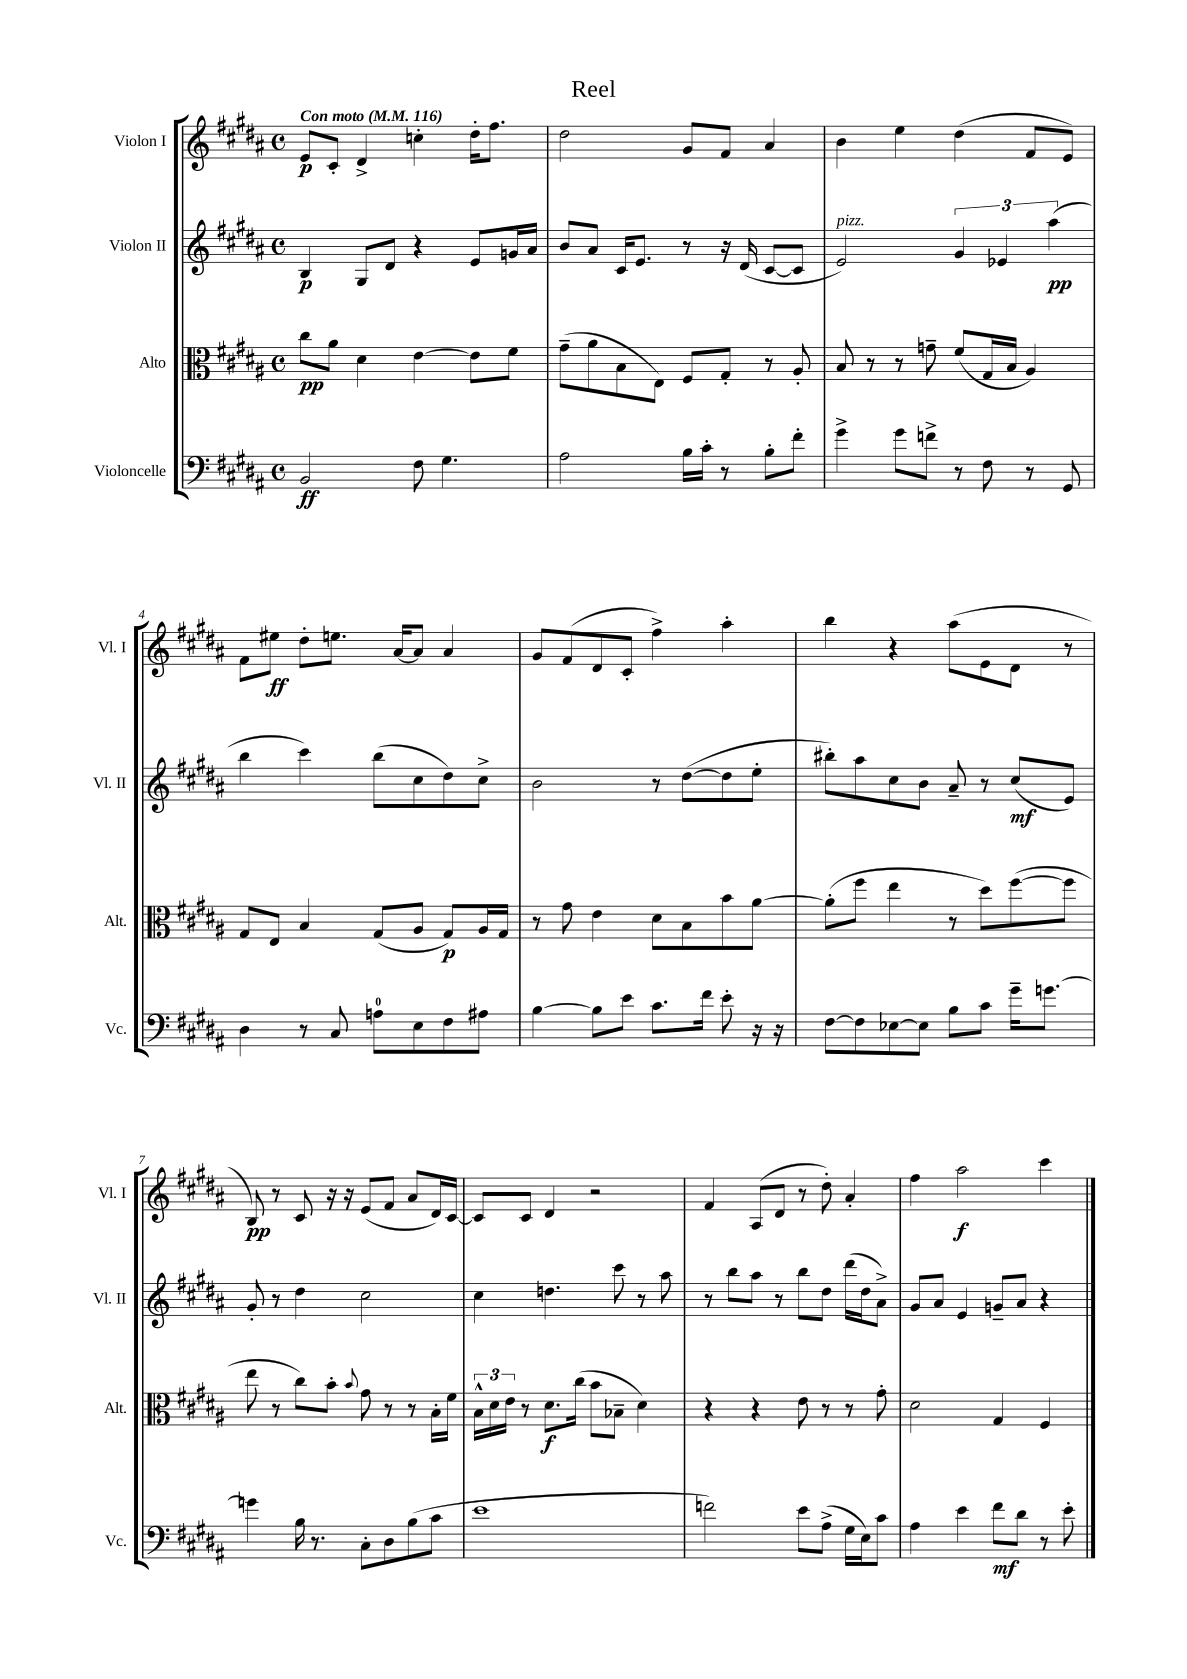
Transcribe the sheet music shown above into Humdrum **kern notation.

**kern	**kern	**kern	**kern
*staff4	*staff3	*staff2	*staff1
*clefF4	*clefC3	*clefG2	*clefG2
*k[f#c#g#d#a#]	*k[f#c#g#d#a#]	*k[f#c#g#d#a#]	*k[f#c#g#d#a#]
*M4/4	*M4/4	*M4/4	*M4/4
*met(c)	*met(c)	*met(c)	*met(c)
*MM116	*MM116	*MM116	*MM116
2BB/	8cc#\L	4B/	8e/L
.	8a#\J	.	8c#'/J
.	4d#\	8G#/L	4d#^/
.	.	8d#/J	.
8F#\	[4e\	4r	4cc'\
4.G#\	.	.	.
.	8e\]L	8e/L	16dd#'\LK
.	.	.	8.ff#\J
.	8f#\J	16g/L	.
.	.	16a#/JJ	.
=	=	=	=
2A#\	(8g#~\L	8b/L	2dd#\
.	8a#\	8a#/J	.
.	8B\	16c#/LK	.
.	.	8.e/J	.
.	8E\J)	.	.
16B\LL	8F#/L	8r	8g#/L
16c#'\JJ	.	.	.
8r	8G#'/J	16r	8f#/J
.	.	(16d#/	.
8B'\L	8r	[8c#/L	4a#/
8f#'\J	8A#'/	8c#/]J	.
=	=	=	=
4g#^\	8B/	2e/)	4b\
.	8r	.	.
8g#\L	8r	.	4ee\
8f^\J	8g~\	.	.
8r	(8f#/L	6g#/	(4dd#\
8F#\	16G#/L	.	.
.	.	6e-/	.
.	16B/JJ	.	.
8r	4A#/)	.	8f#/L
.	.	(6aa#\	.
8GG#/	.	.	8e/J)
=	=	=	=
4D#\	8G#/L	4bb\	8f#\L
.	8E/J	.	8ee#\J
8r	4B/	4ccc#\)	8dd#'\L
8C#/	.	.	8.ee\J
8A\L	(8G#/L	(8bb\L	.
.	.	.	[16a#/LK
8E\	8A#/J	8cc#\	8a#/]J
8F#\	8G#/L)	8dd#\)	4a#/
8A#\J	16A#/L	8cc#^\J	.
.	16G#/JJ	.	.
=	=	=	=
[4B\	8r	2b\	8g#/L
.	8g#\	.	(8f#/
8B\]L	4e\	.	8d#/
8e\J	.	.	8c#'/J
8.c#\L	8d#\L	8r	4ff#^\)
.	8B\	([8dd#\L	.
16f#\Jk	.	.	.
8e'\	8b\	8dd#\]	4aa#'\
16r	[8a#\J	8ee'\J	.
16r	.	.	.
=	=	=	=
[8F#\L	(8a#'\]L	8bb#'\L)	4bb\
8F#\]	8ff#\J	8aa#\	.
[8E-\	4ee\	8cc#\	4r
8E-\]J	.	8b\J	.
8B\L	8r	8a#~/	(8aa#\L
8c#\J	8dd#\L)	8r	8e\
16g#~\LK	([8ff#\	(8cc#/L	8d#\J
[8.g\J	.	.	.
.	8ff#\]J	8e/J)	8r
=	=	=	=
4g\]	8ee\	8g#'/	8B/)
.	8r	8r	8r
16B\	8cc#\L)	4dd#\	8c#/
8.r	.	.	.
.	8b'\J	.	16r
.	.	.	16r
.	8qqb/	.	.
8C#'\L	8g#\	2cc#\	(8e/L
8D#\	8r	.	8f#/J
(8B\	8r	.	8a#/L
8c#\J	16B'\LL	.	16d#/L)
.	16f#\JJ	.	[16c#/JJ
=	=	=	=
1e	24B^^\LL	4cc#\	8c#/]L
.	24d#\	.	.
.	24e\JJ	.	.
.	8r	.	8c#/J
.	8.d#\L	4.dd\	4d#/
.	(16cc#\Jk	.	.
.	8b\L	.	2r
.	8B-~\J	8ccc#\	.
.	4d#\)	8r	.
.	.	8aa#\	.
=	=	=	=
2f\)	4r	8r	4f#/
.	.	8bb\L	.
.	4r	8aa#\J	(8A#/L
.	.	8r	8d#/J
8e\L	8e\	8bb\L	8r
(8A#^\J	8r	8dd#\J	8dd#'\)
16G#\LL	8r	(16ddd#\LL	4a#'/
16E\J)	.	16dd#\J	.
8c#\J	8g#'\	8a#^\J)	.
=	=	=	=
4A#\	2d#\	8g#/L	4ff#\
.	.	8a#/J	.
4e\	.	4e/	2aa#\
8f#\L	4G#/	8g~/L	.
8d#\J	.	8a#/J	.
8r	4F#/	4r	4ccc#\
8e'\	.	.	.
==	==	==	==
*-	*-	*-	*-
